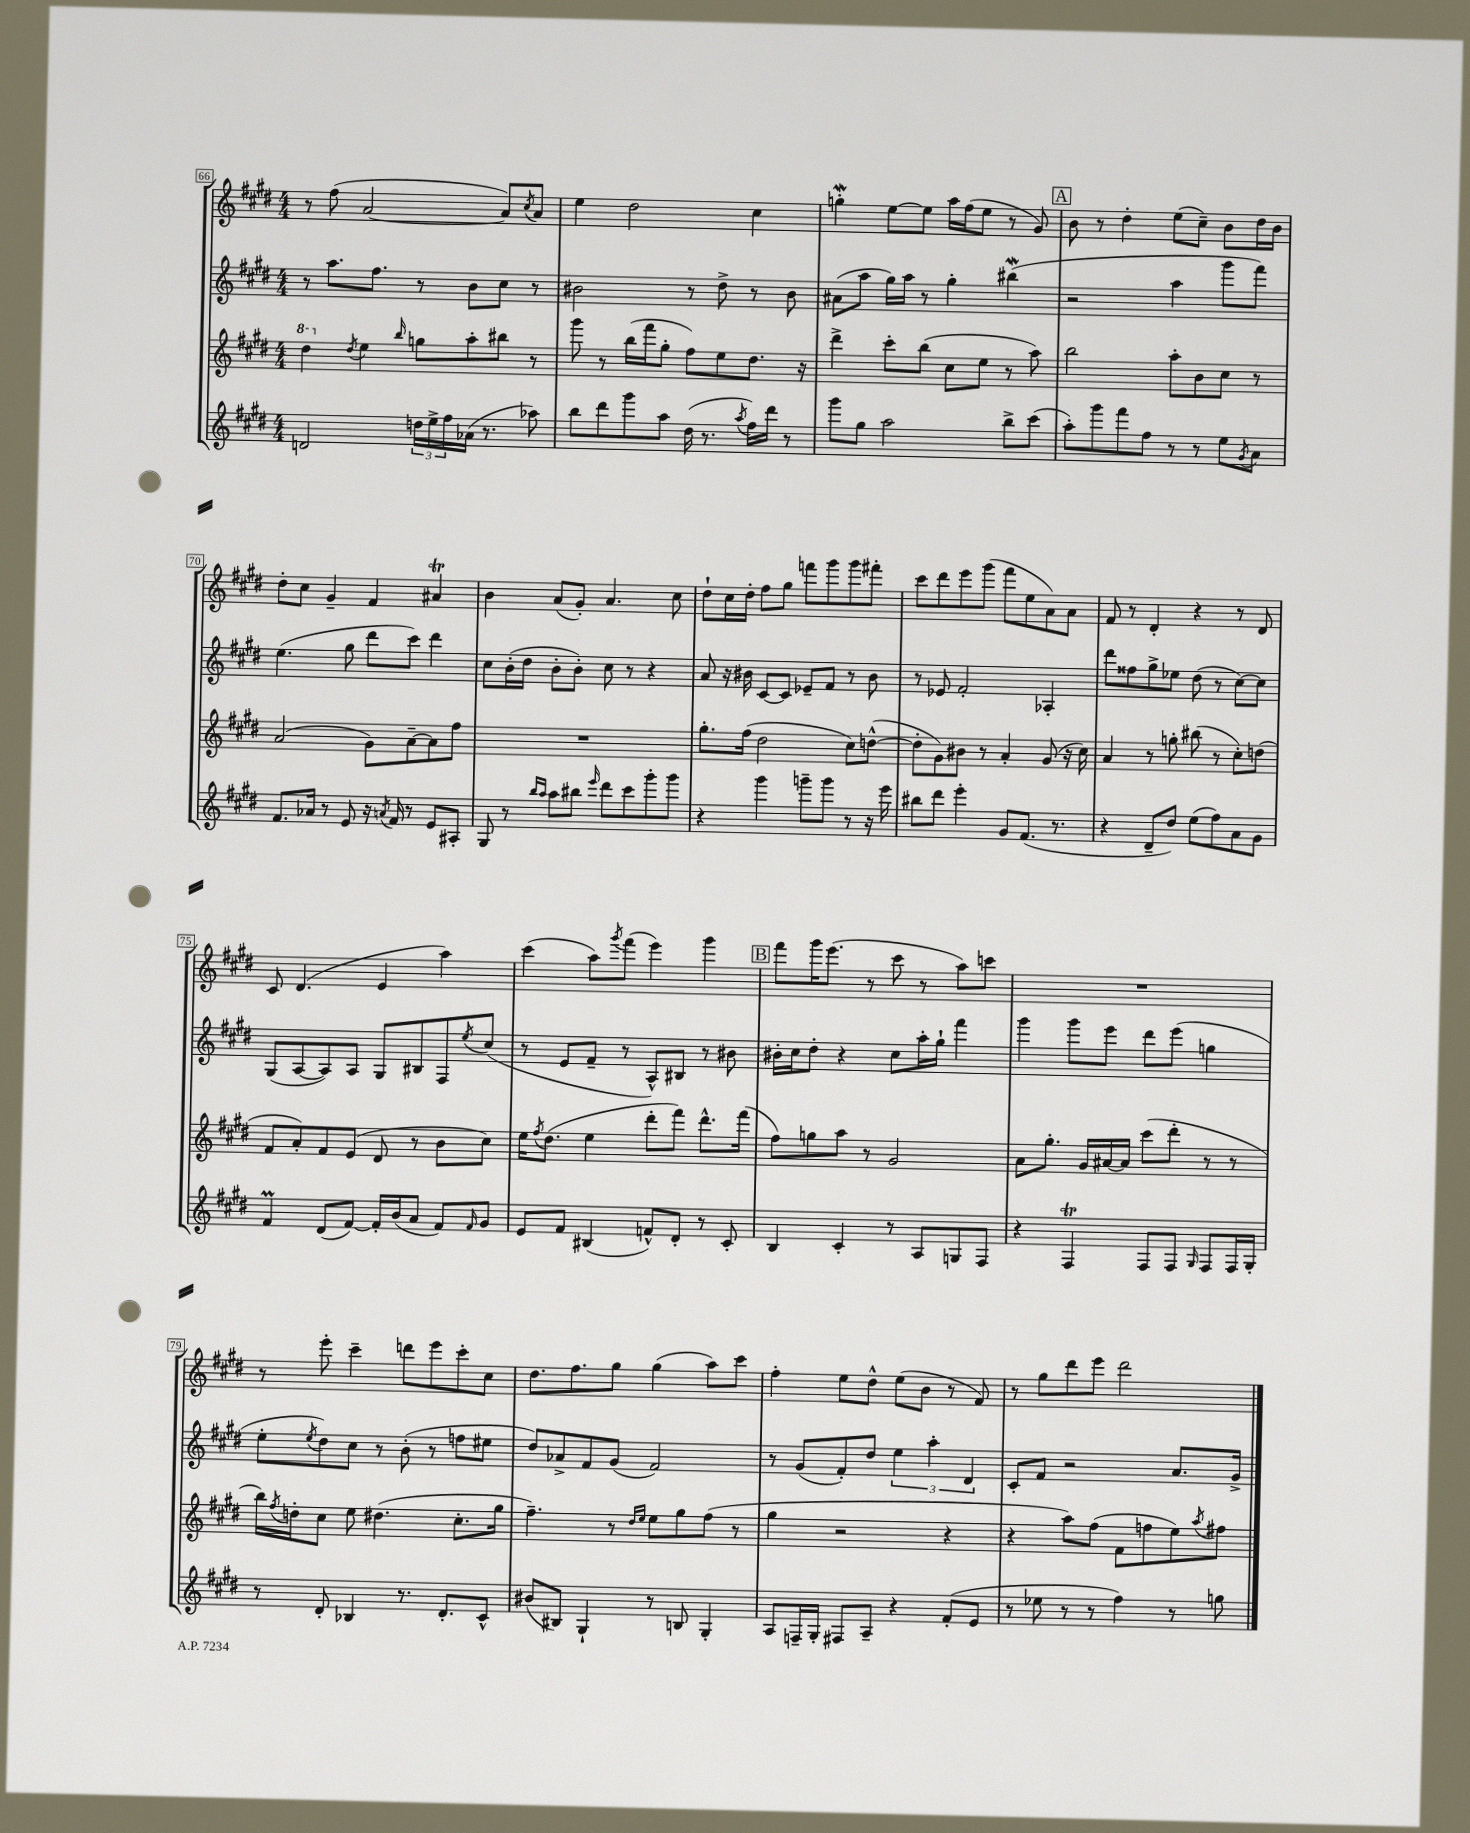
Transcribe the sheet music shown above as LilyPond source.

<<
\new StaffGroup <<
\new Staff = "s0" {
    \clef treble \key e \major \numericTimeSignature \time 4/4
    r8 fis''8( a'2~ a'8) \acciaccatura { cis''8 } a'8 |
    e''4 dis''2 cis''4 |
    g''4-.\mordent e''8~ e''8 a''16 fis''16( e''8 r8 gis'8) |
    \mark \markup { \box "A" } b'8 r8 dis''4-. e''8( cis''8--) b'8 dis''16 b'16 |
    dis''8-. cis''8 gis'4-- fis'4 ais'4\trill |
    b'4 a'8( gis'8-.) a'4. cis''8 |
    dis''8-! cis''16 dis''16-. fis''8 gis''8 f'''8 gis'''8 gis'''8 fis'''8-. |
    cis'''8 dis'''8 e'''8 gis'''8( fis'''8 e''8 a'8) a'8 |
    fis'8 r8 dis'4-. r4 r8 dis'8 |
    cis'8 dis'4.( e'4 a''4) |
    cis'''4( a''8) \acciaccatura { gis'''8 } fis'''8( e'''4) gis'''4 |
    \mark \markup { \box "B" } fis'''8 gis'''16 e'''8.( r8 cis'''8 r8 a''8) c'''8 |
    R1 |
    r8 e'''8-. cis'''4-- d'''8 e'''8 cis'''8-. cis''8 |
    dis''8. fis''8. gis''8 gis''4( a''8) cis'''8 |
    fis''4-. e''8 dis''8-^ e''8( b'8 r8 fis'8) |
    r8 gis''8 dis'''8 e'''8 dis'''2 \bar "|." |
}
\new Staff = "s1" {
    \clef treble \key e \major \numericTimeSignature \time 4/4
    r8 a''8. fis''8. r8 b'8 cis''8 r8 |
    bis'2 r8 dis''8-> r8 bis'8 |
    ais'8( a''8 gis''16) a''16 r8 gis''4-. bis''4\mordent( |
    \mark \markup { \box "A" } r2 a''4 gis'''8 fis'''8) |
    e''4.( gis''8 dis'''8 cis'''8) dis'''4 |
    cis''8 b'16-.( dis''16 b'8-. b'8-.) cis''8 r8 r4 |
    a'8 r16 bis'16 cis'8~ cis'8 ees'8-- fis'8 r8 bis'8 |
    r8 ees'8 fis'2-. aes4-. |
    dis'''8 fisis''8 gis''8-> ees''8 dis''8( r8 cis''8~) cis''8 |
    gis8( a8~ a8) a8 gis8 bis8 fis8 \acciaccatura { e''8 } cis''8( |
    r8 e'8 fis'8-- r8 a8-^) bis8 r8 bis'8 |
    \mark \markup { \box "B" } bis'16-. cis''16 dis''8-. r4 cis''8 a''16-. gis''16-! fis'''4 |
    gis'''4 gis'''8 e'''8 dis'''8 e'''8( g''4 |
    e''8-. \acciaccatura { e''8 } dis''8) cis''8 r8 b'8-.( r8 f''8 eis''8 |
    dis''8) aes'8-> fis'8 gis'8( fis'2) |
    r8 gis'8( fis'8-.) dis''8 \tuplet 3/2 { e''4 a''4-. dis'4 } |
    cis'8-. fis'8 r2 a'8. gis'16-> \bar "|." |
}
\new Staff = "s2" {
    \clef treble \key e \major \numericTimeSignature \time 4/4
    \ottava #1 dis'''4 \ottava #0 \acciaccatura { dis''8 } e''4 \grace { b''16 } g''8 a''8-. bis''8 r8 |
    gis'''8 r8 b''16( fis'''16 gis''8-. fis''8) e''8 dis''8. r16 |
    dis'''4-> cis'''8-. b''8( cis''8 e''8 r8 a''8) |
    \mark \markup { \box "A" } b''2 a''8-. b'8 cis''8 r8 |
    a'2( gis'8) a'8~-- a'8 fis''8 |
    R1 |
    gis''8.-. fis''16( dis''2 cis''8) d''8~-^( |
    d''8-. gis'8) bis'8 r8 a'4-. gis'8( r16 cis''16) |
    a'4 r8 g''8-. bis''8( r8 cis''8-.) d''8( |
    fis'8 a'8-.) fis'8 e'8( dis'8 r8 b'8 cis''8) |
    e''16 \acciaccatura { fis''8 } dis''8.( e''4 dis'''8-. fis'''8) dis'''8.-^ fis'''16( |
    \mark \markup { \box "B" } fis''8) g''8 a''8 r8 gis'2 |
    a'8 gis''8.-. gis'16 ais'16~ ais'16 cis'''8( dis'''8-. r8 r8 |
    b''16) \acciaccatura { fis''8 } d''16-. cis''8 e''8 dis''4.( cis''8.-. gis''16 |
    fis''4.--) r8 \grace { dis''16 e''16 } e''8 gis''8 fis''8( r8 |
    gis''4 r2 r4 |
    r4 a''8) fis''8( fis'8 f''8 e''8) \acciaccatura { a''8 } fis''8 \bar "|." |
}
\new Staff = "s3" {
    \clef treble \key e \major \numericTimeSignature \time 4/4
    d'2 \tuplet 3/2 { d''16 e''16-> fis''16 } aes'16( r8. aes''8) |
    b''8 dis'''8 gis'''8 a''8 dis''16( r8. \acciaccatura { a''8 } fis''16) dis'''16 r8 |
    gis'''8 gis''8 a''2 b''8-> cis'''8( |
    \mark \markup { \box "A" } a''8-.) gis'''8 fis'''8 fis''8 r8 r8 e''8 \acciaccatura { gis'8 } a'8 |
    fis'8. aes'16 r8 e'8 r16 \acciaccatura { a'8 } fis'16 r8 e'8 ais8-. |
    gis8 r8 \grace { b''16 a''16 } a''8 bis''8 \grace { e'''16 } dis'''8 cis'''8 gis'''8-. gis'''8 |
    r4 gis'''4 g'''8-- g'''8 r8 r16 e'''16 |
    bis''8 dis'''8 e'''4-. gis'8 fis'8.( r8. |
    r4 dis'8-- dis''8) e''8( fis''8) a'8 gis'8 |
    fis'4\prall dis'8( fis'8~) fis'16-. b'16( a'8 fis'8) \grace { fis'16 } gis'8 |
    e'8 fis'8 bis4( f'8-^) dis'8-. r8 cis'8-. |
    \mark \markup { \box "B" } b4 cis'4-. r8 a8 g8 fis8 |
    r4 fis4\trill fis8 fis8 \grace { gis16 } fis8 fis16 gis16-. |
    r8 dis'8-. bes4 r8. dis'8.-. cis'8-^ |
    bis'8( bis8) gis4-! r8 b8 gis4-. |
    a8 f16-- gis16-. fis8 a8-- r4 fis'8-.( e'8 |
    r8 ees''8 r8 r8 fis''4) r8 g''8 \bar "|." |
}
>>
>>
\layout { \context { \Score currentBarNumber = #66 \override BarNumber.stencil = #(make-stencil-boxer 0.1 0.3 ly:text-interface::print) } }
